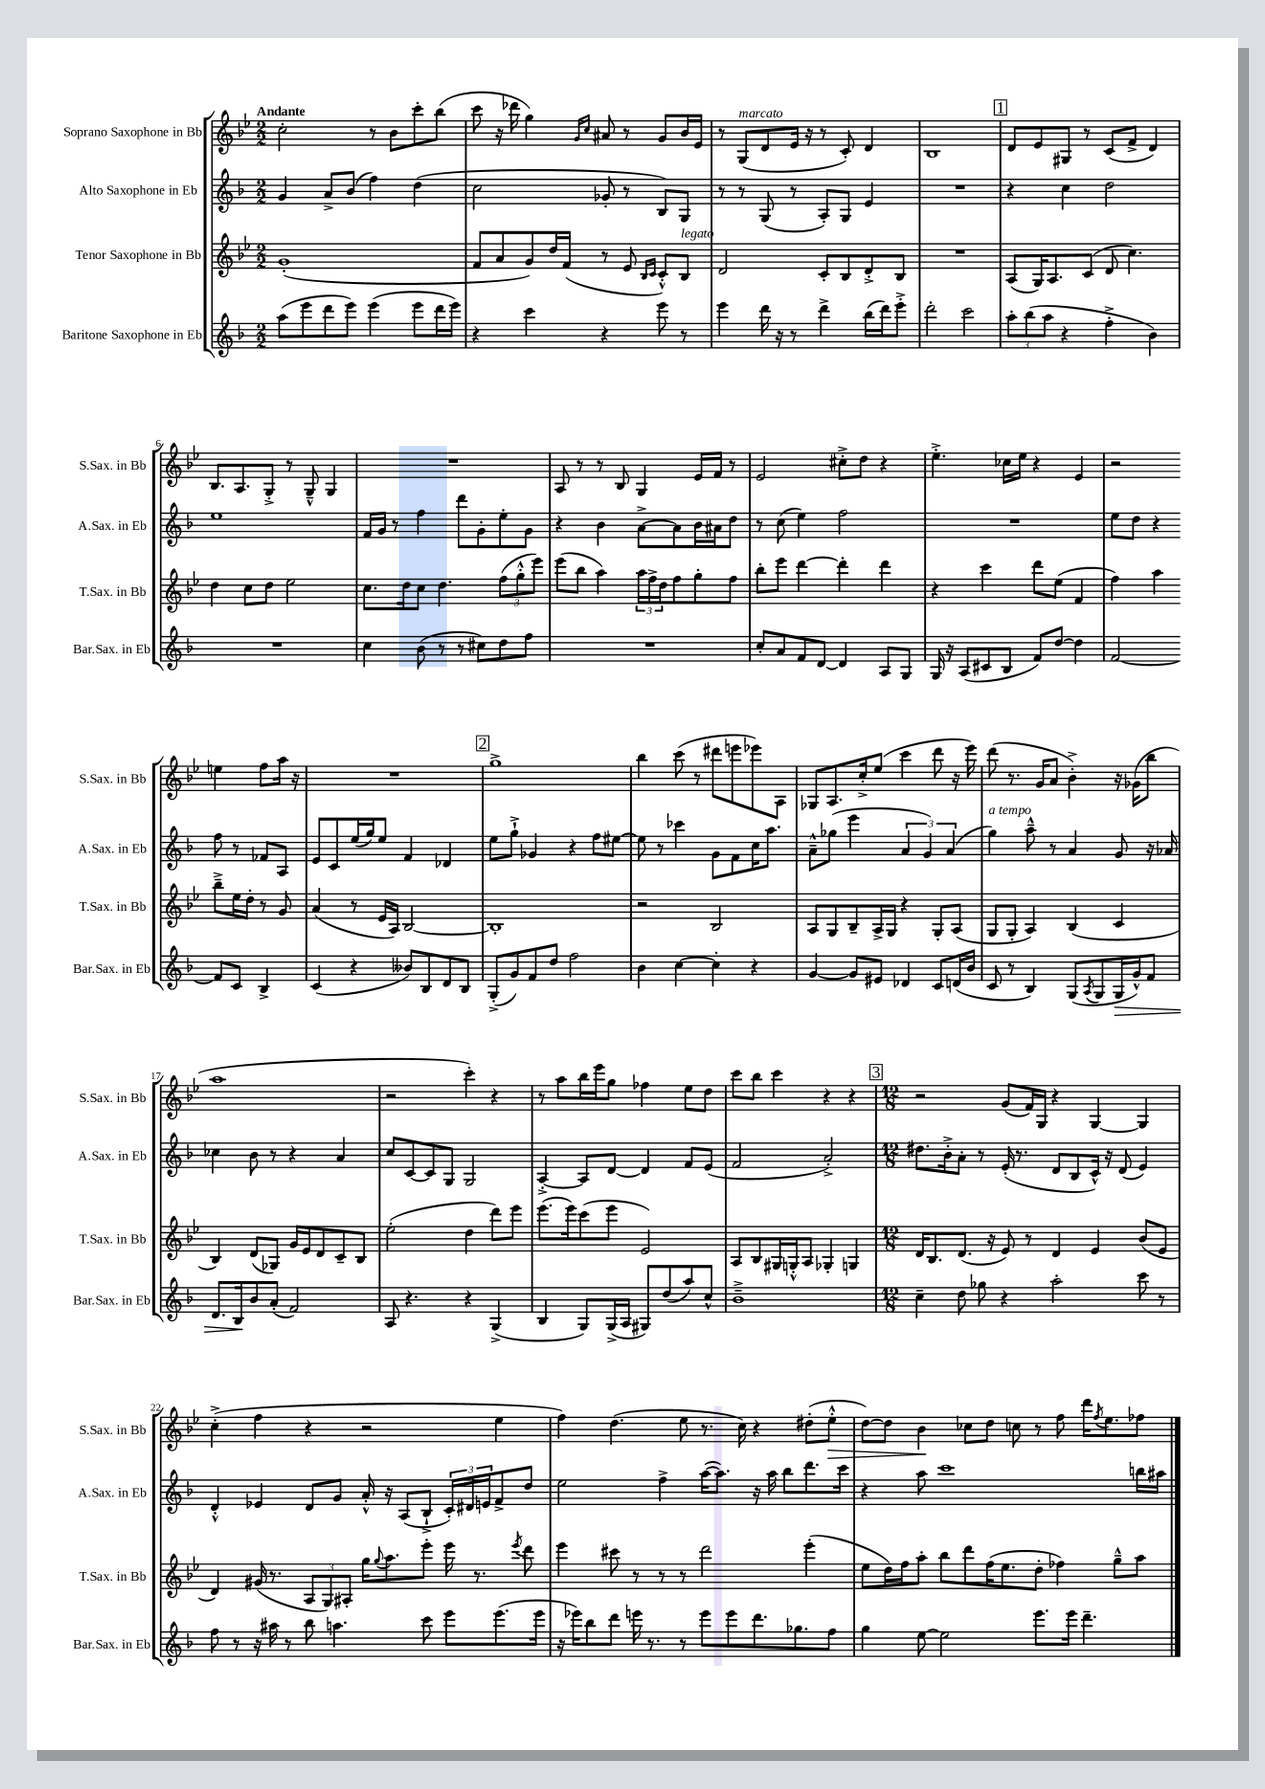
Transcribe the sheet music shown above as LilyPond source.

<<
\new StaffGroup <<
\new Staff = "s0" \with { instrumentName = "Soprano Saxophone in Bb" shortInstrumentName = "S.Sax. in Bb" } {
    \clef treble \key bes \major \numericTimeSignature \time 2/2 \tempo "Andante"
    c''2-. r8 bes'8 c'''8-. bes''8( |
    c'''8 r16 des'''16 g''4) \grace { g'16 c''16 } ais'8 r8 g'8 bes'16 ees'16 |
    r8 g8^\markup { \italic "marcato" }( d'8 ees'16 r16 r8 c'8-.) d'4 |
    bes1 |
    \mark \markup { \box "1" } d'8 ees'8 gis8 r8 c'8( f'8-> d'4) |
    bes8. a8. g8-.-> r8 g8---^ g4 |
    R1 |
    a8 r8 r8 bes8 g4 ees'16 f'16 r8 |
    ees'2 cis''8-.-> d''8 r4 |
    ees''4.-.-> ces''16 ees''16 r4 ees'4 |
    r2 e''4 f''8 a''16 r16 |
    R1 |
    \mark \markup { \box "2" } g''1-> |
    bes''4 c'''8( r8 dis'''8 e'''8 ees'''8) a8 |
    ges8 a8. c''16-.-> ees''8( c'''4 d'''8 r16 ees'''16) |
    d'''8( r8. g'16 a'8 bes'4-.->) r16 ges'16( bes''8 |
    a''1 |
    r2 c'''4-.) r4 |
    r8 a''8 bes''16 ees'''16 g''8 fes''4 ees''8 d''8 |
    c'''8 bes''8 c'''4 r4 r4 |
    \mark \markup { \box "3" } \numericTimeSignature \time 12/8 r2 g'8( f'16) g16 r4 g4~ g4 |
    c''4-.->( f''4 r4 r2 ees''4 |
    f''4) d''4.( ees''8 r8. c''16) r4 dis''8-.( ees''8-.-^\> |
    d''8~) d''8 bes'4\! ces''8 d''8 c''8 r8 f''8 d'''16 \acciaccatura { f''8 } ees''8. fes''8 \bar "|." |
}
\new Staff = "s1" \with { instrumentName = "Alto Saxophone in Eb" shortInstrumentName = "A.Sax. in Eb" } {
    \clef treble \key f \major \numericTimeSignature \time 2/2
    g'4 a'8-> bes'8( f''4) d''4( |
    c''2 ges'8-. r8 bes8) g8 |
    r8 r8 g8( r8 a8-.) g8 e'4 |
    R1 |
    \mark \markup { \box "1" } r4 c''4 d''2 |
    e''1 |
    f'16 g'16 r8 f''4 d'''8 g'8-. e''8-. g'8 |
    r4 bes'4 a'8~-> a'8 bes'16 ais'16 d''8 |
    r8 c''8( e''4) f''2 |
    R1 |
    e''8 d''8 r4 f''8 r8 fes'8 a8 |
    e'8 c'8 e''16( g''16) e''8 f'4 des'4 |
    \mark \markup { \box "2" } e''8 g''8-!-> ges'4 r4 f''8 eis''8~ |
    eis''8 r8 ces'''4 g'8 f'8 c''16 a''8. |
    a'8---^ ges''8( e'''4 \tuplet 3/2 { a'4 g'4) a'4( } |
    g''4^\markup { \italic "a tempo" }) a''8---^ r8 a'4 g'8 r16 aes'16 |
    ces''4 bes'8 r8 r4 a'4 |
    c''8 c'8~ c'8 g8 g2 |
    a4~-.-> a8 d'8~ d'4 f'8 e'8( |
    f'2 a'2-.->) |
    \mark \markup { \box "3" } \numericTimeSignature \time 12/8 dis''8. bes'16-.-> a'8-. r8 e'16-.( r8. d'8 bes8 c'16-^) r16 d'8( e'4) |
    d'4-.-^ ees'4 d'8 g'8 a'16-.-^ r16 a8( bes8-!-> \tuplet 3/2 { c'16-.) dis'16 e'16 } f'8-> d''8 |
    e''2 f''4-> a''16~( a''8.) r16 a''16 bes''8 d'''8. c'''16 |
    r4 a''8 c'''1 b''16 ais''16 \bar "|." |
}
\new Staff = "s2" \with { instrumentName = "Tenor Saxophone in Bb" shortInstrumentName = "T.Sax. in Bb" } {
    \clef treble \key bes \major \numericTimeSignature \time 2/2
    g'1-.( |
    f'8 a'8 g'8) d''16 f'16( r8 ees'8 \grace { bes16 c'16 } c'8-.-^) bes8^\markup { \italic "legato" } |
    d'2 c'8-. bes8 d'8-.-> bes8 |
    R1 |
    \mark \markup { \box "1" } a8( g16) a8. c'8( d'8 c''4.) |
    d''4 c''8 d''8 ees''2 |
    c''8. d''16 c''8 d''4. \tuplet 3/2 { f''8( g''8-.-^ ees'''8) } |
    ees'''8( bes''8 a''4) \tuplet 3/2 { a''16 f''16-> d''16 } f''8 g''8-. f''8 |
    bes''8-. ees'''8 d'''4~ d'''4-. d'''4 |
    r4 c'''4 d'''8 ees''8( f'4 |
    f''4) a''4 bes''8---> ees''16 d''16-. r8 g'8 |
    a'4( r8 ees'16 a16) bes2~ |
    \mark \markup { \box "2" } bes1-. |
    r2 bes2 |
    a8 g8 bes8-- a16-> g16 r4 g8-. a8( |
    g8 g8-. a4) bes4( c'4 |
    bes4) d'8( ges8) g'16 ees'16 d'8 c'8-- bes8 |
    ees''2-.( d''4 d'''8) ees'''8 |
    ees'''8.( ees'''16) c'''8( ees'''8 ees'2) |
    a8 bes8 gis16 g16-.-^ a8 ges4-. g4 |
    \mark \markup { \box "3" } \numericTimeSignature \time 12/8 d'16 bes8. d'8.( r16 ees'8) r8 d'4 ees'4 bes'8( ees'8 |
    d'4) gis'16( r8. \tuplet 3/2 { a8 g8) ais8-. } g''16 \appoggiatura { g''8 } a''8. ees'''8-. ees'''16 r8. \acciaccatura { ees'''8 } d'''8 |
    ees'''4 cis'''8 r8 r8 r8 d'''2 ees'''4-.( |
    ees''8 d''16) f''16 a''8-. bes''8 d'''8 f''16( ees''8. d''8-. fes''4) g''8---^ a''8 \bar "|." |
}
\new Staff = "s3" \with { instrumentName = "Baritone Saxophone in Eb" shortInstrumentName = "Bar.Sax. in Eb" } {
    \clef treble \key f \major \numericTimeSignature \time 2/2
    a''8( e'''8 d'''8 e'''8) e'''4( e'''8 d'''16 e'''16) |
    r4 c'''4 r4 e'''8 r8 |
    e'''4 d'''16 r16 r8 d'''4-> bes''16( d'''16) e'''8-.-> |
    d'''2-. c'''2 |
    \mark \markup { \box "1" } \tuplet 3/2 { a''8-. bes''8( a''8 } r4 f''4-.-> bes'4) |
    R1 |
    c''4 bes'8( r8 r8 cis''8) d''8 f''8 |
    R1 |
    c''8-. a'8 f'8 d'8~ d'4 a8 g8 |
    g16 r16 a8( cis'8 bes8 f'8) d''8~ d''4 |
    f'2~ f'8 c'8 bes4-> |
    c'4( r4 beses'8) bes8 d'8 bes8 |
    \mark \markup { \box "2" } g8-.->( g'8) f'8 d''8 f''2 |
    bes'4 c''4~ c''4-. r4 |
    g'4~ g'8 eis'8 des'4 c'8 d'16( bes'16 |
    c'8 r8 bes4) g8( \acciaccatura { a8 } g8 g16\> g'16-^) f'8 |
    d'8. bes16\! bes'8 a'8-.( f'2) |
    a8 r4. r4 g4->( |
    bes4 g8) g16->( a16 gis8) d''8( a''8) c''8-^ |
    bes'1---> |
    \mark \markup { \box "3" } \numericTimeSignature \time 12/8 c''4-- d''8 ges''8 r4 a''2-. c'''8 r8 |
    f''8 r8 r16 ais''16 r8 bes''8 a''4. c'''8 e'''8 e'''8.( e'''16 |
    r16 ees'''16) bes''8 d'''8 e'''16 r8. r8 e'''8 e'''8 d'''8. ges''8. f''8 |
    g''4 e''8~ e''2 e'''8. e'''16 d'''4.-- \bar "|." |
}
>>
>>
